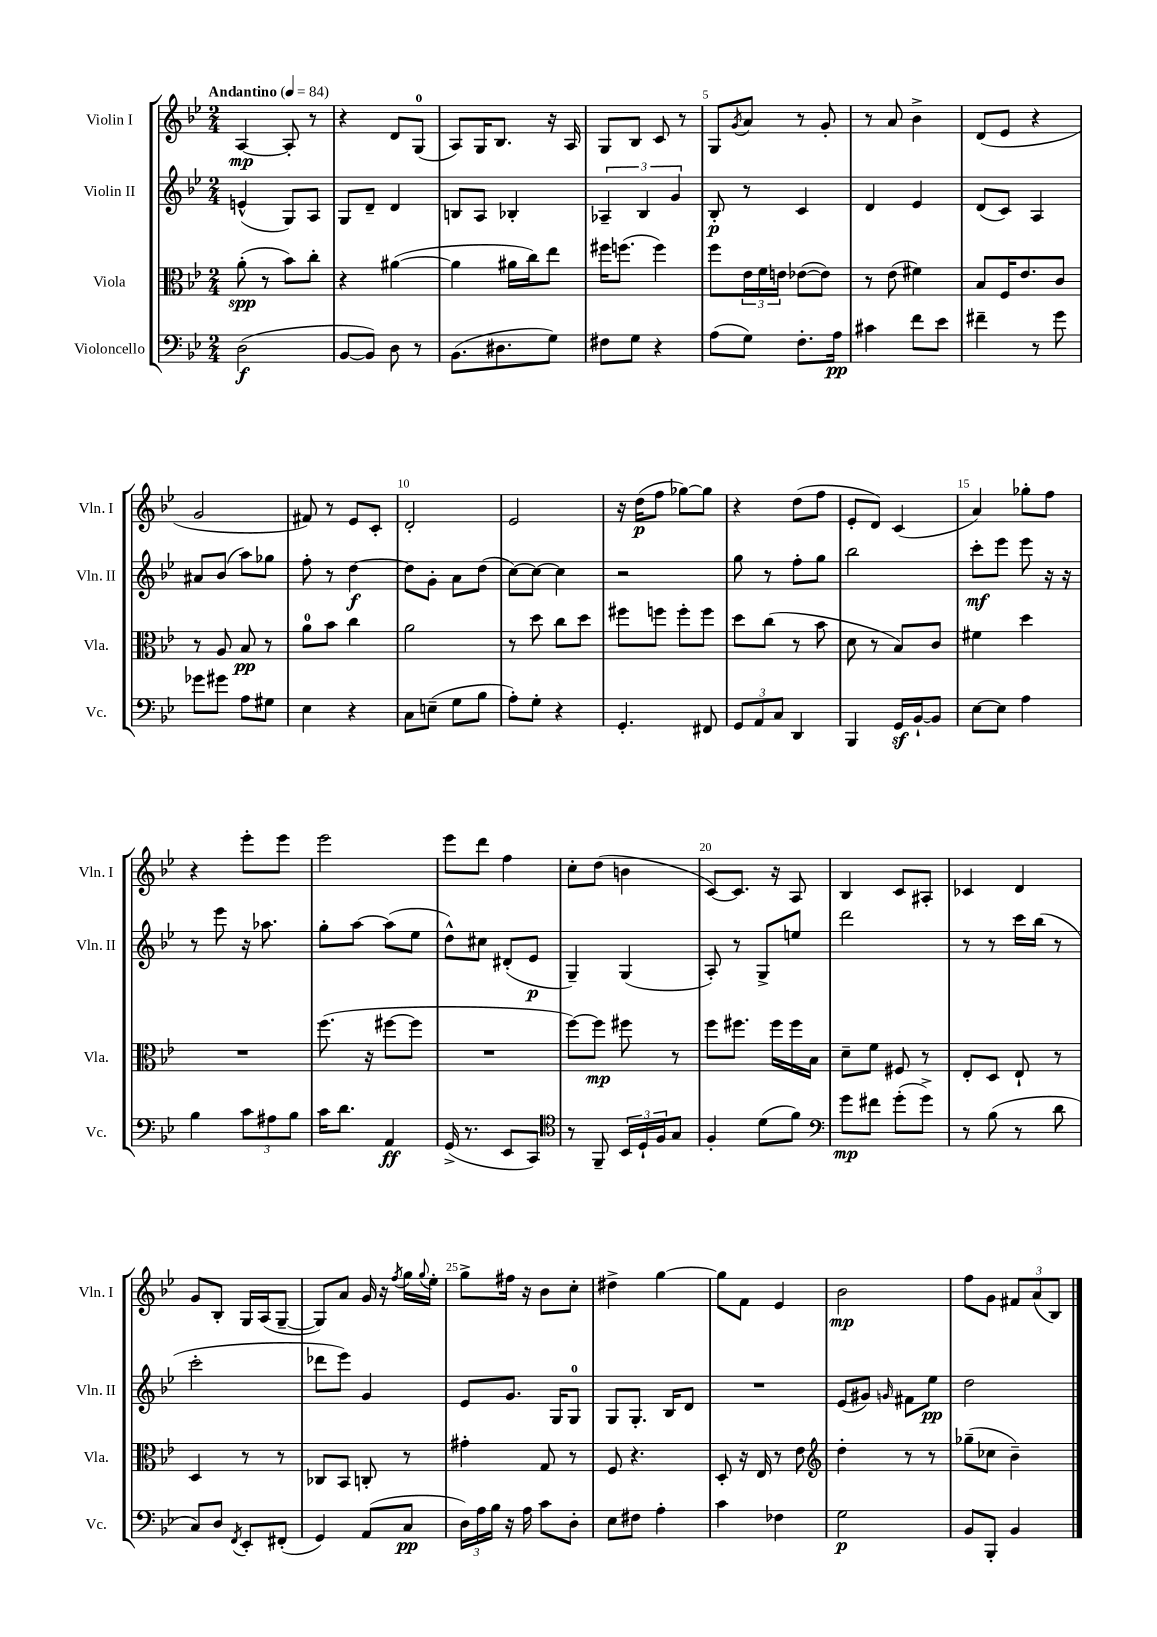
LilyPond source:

<<
\new StaffGroup <<
\new Staff = "s0" \with { instrumentName = "Violin I" shortInstrumentName = "Vln. I" } {
    \clef treble \key bes \major \numericTimeSignature \time 2/4 \tempo "Andantino" 4 = 84
    a4~\mp a8-. r8 |
    r4 d'8 g8-0( |
    a8) g16 bes8. r16 a16 |
    g8 bes8 c'8 r8 |
    g8 \acciaccatura { g'8 } a'8 r8 g'8-. |
    r8 a'8 bes'4-> |
    d'8( ees'8 r4 |
    g'2 |
    fis'8) r8 ees'8 c'8-. |
    d'2-. |
    ees'2 |
    r16 d''16\p( f''8 ges''8~) ges''8 |
    r4 d''8( f''8 |
    ees'8-. d'8) c'4( |
    a'4) ges''8-. f''8 |
    r4 ees'''8-. ees'''8 |
    ees'''2 |
    ees'''8 d'''8 f''4 |
    c''8-. d''8( b'4 |
    c'8~) c'8. r16 a8 |
    bes4 c'8 ais8-. |
    ces'4 d'4 |
    g'8 bes8-. g16 a16( g8~-- |
    g8) a'8 g'16 r16 \acciaccatura { f''8 } g''16 \appoggiatura { g''8 } ees''16-. |
    g''8-> fis''16 r16 bes'8 c''8-. |
    dis''4-> g''4~ |
    g''8 f'8 ees'4 |
    bes'2\mp |
    f''8 g'8 \tuplet 3/2 { fis'8 a'8( bes8) } \bar "|." |
}
\new Staff = "s1" \with { instrumentName = "Violin II" shortInstrumentName = "Vln. II" } {
    \clef treble \key bes \major \numericTimeSignature \time 2/4
    e'4-^( g8) a8 |
    g8 d'8-- d'4 |
    b8 a8 bes4-. |
    \tuplet 3/2 { aes4-- bes4 g'4 } |
    bes8-.\p r8 c'4 |
    d'4 ees'4 |
    d'8( c'8) a4 |
    ais'8 bes'8( a''8) ges''8 |
    f''8-. r8 d''4~\f |
    d''8 g'8-. a'8 d''8( |
    c''8~) c''8~ c''4 |
    r2 |
    g''8 r8 f''8-. g''8 |
    bes''2 |
    c'''8-.\mf ees'''8 ees'''8 r16 r16 |
    r8 ees'''8 r16 aes''8. |
    g''8-. a''8~ a''8( ees''8 |
    d''8-^) cis''8 dis'8-.( ees'8\p |
    g4--) g4( |
    a8-.) r8 g8-> e''8 |
    d'''2 |
    r8 r8 c'''16 bes''16( r8 |
    c'''2-. |
    des'''8 ees'''8) g'4 |
    ees'8 g'8. g16 g8-0 |
    g8 g8.-. bes16 d'8 |
    R2 |
    ees'8( gis'8) \grace { g'16 } fis'8 ees''8\pp |
    d''2 \bar "|." |
}
\new Staff = "s2" \with { instrumentName = "Viola" shortInstrumentName = "Vla." } {
    \clef alto \key bes \major \numericTimeSignature \time 2/4
    a'8-.\spp( r8 bes'8) c''8-. |
    r4 ais'4~( |
    ais'4 ais'16 c''16) ees''8 |
    fis''16 f''8.( f''4) |
    f''8 \tuplet 3/2 { ees'16 f'16 e'16 } ees'8~( ees'8) |
    r8 ees'8( fis'4) |
    bes8 f16 ees'8. c'8 |
    r8 a8 bes8\pp r8 |
    a'8-0 bes'8 c''4 |
    a'2 |
    r8 d''8 c''8 d''8 |
    fis''8 f''8 f''8-. f''8 |
    d''8 c''8( r8 bes'8 |
    d'8 r8 bes8) c'8 |
    fis'4 d''4 |
    R2 |
    f''8.( r16 fis''8~ fis''8 |
    R2 |
    f''8~) f''8\mp fis''8 r8 |
    f''8 fis''8. fis''16 fis''16 bes16 |
    d'8-- f'8 fis8 r8 |
    ees8-. d8 ees8-! r8 |
    d4 r8 r8 |
    ces8 bes,8 c8-. r8 |
    gis'4-. g8 r8 |
    f8 r4. |
    d8-. r16 ees16 r8 ees'8 |
    \clef treble d''4-. r8 r8 |
    ges''8--( ces''8 bes'4--) \bar "|." |
}
\new Staff = "s3" \with { instrumentName = "Violoncello" shortInstrumentName = "Vc." } {
    \clef bass \key bes \major \numericTimeSignature \time 2/4
    d2\f( |
    bes,8~ bes,8) d8 r8 |
    bes,8.( dis8. g8) |
    fis8 g8 r4 |
    a8( g8) f8.-. a16\pp |
    cis'4 f'8 ees'8 |
    fis'4-- r8 g'8 |
    ges'8 gis'8 a8 gis8 |
    ees4 r4 |
    c8 e8--( g8 bes8 |
    a8-.) g8-. r4 |
    g,4.-. fis,8 |
    \tuplet 3/2 { g,8 a,8 c8 } d,4 |
    bes,,4 g,16\sf bes,16~-! bes,8 |
    ees8~ ees8 a4 |
    bes4 \tuplet 3/2 { c'8 ais8 bes8 } |
    c'16 d'8. a,4\ff |
    g,16->( r8. ees,8 c,8) |
    \clef tenor r8 f,8-- \tuplet 3/2 { bes,16 d16-! f16 } g8 |
    f4-. d'8( f'8) |
    \clef bass g'8\mp fis'8 g'8-.( g'8->) |
    r8 bes8( r8 d'8 |
    c8) d8 \acciaccatura { f,8 } ees,8-. fis,8-.( |
    g,4) a,8( c8\pp |
    \tuplet 3/2 { d16) a16 bes16 } r16 a16 c'8 d8-. |
    ees8 fis8 a4-. |
    c'4 fes4 |
    g2\p |
    bes,8 bes,,8-. bes,4 \bar "|." |
}
>>
>>
\layout { \context { \Score \override BarNumber.break-visibility = ##(#f #t #t) barNumberVisibility = #(every-nth-bar-number-visible 5) } }
